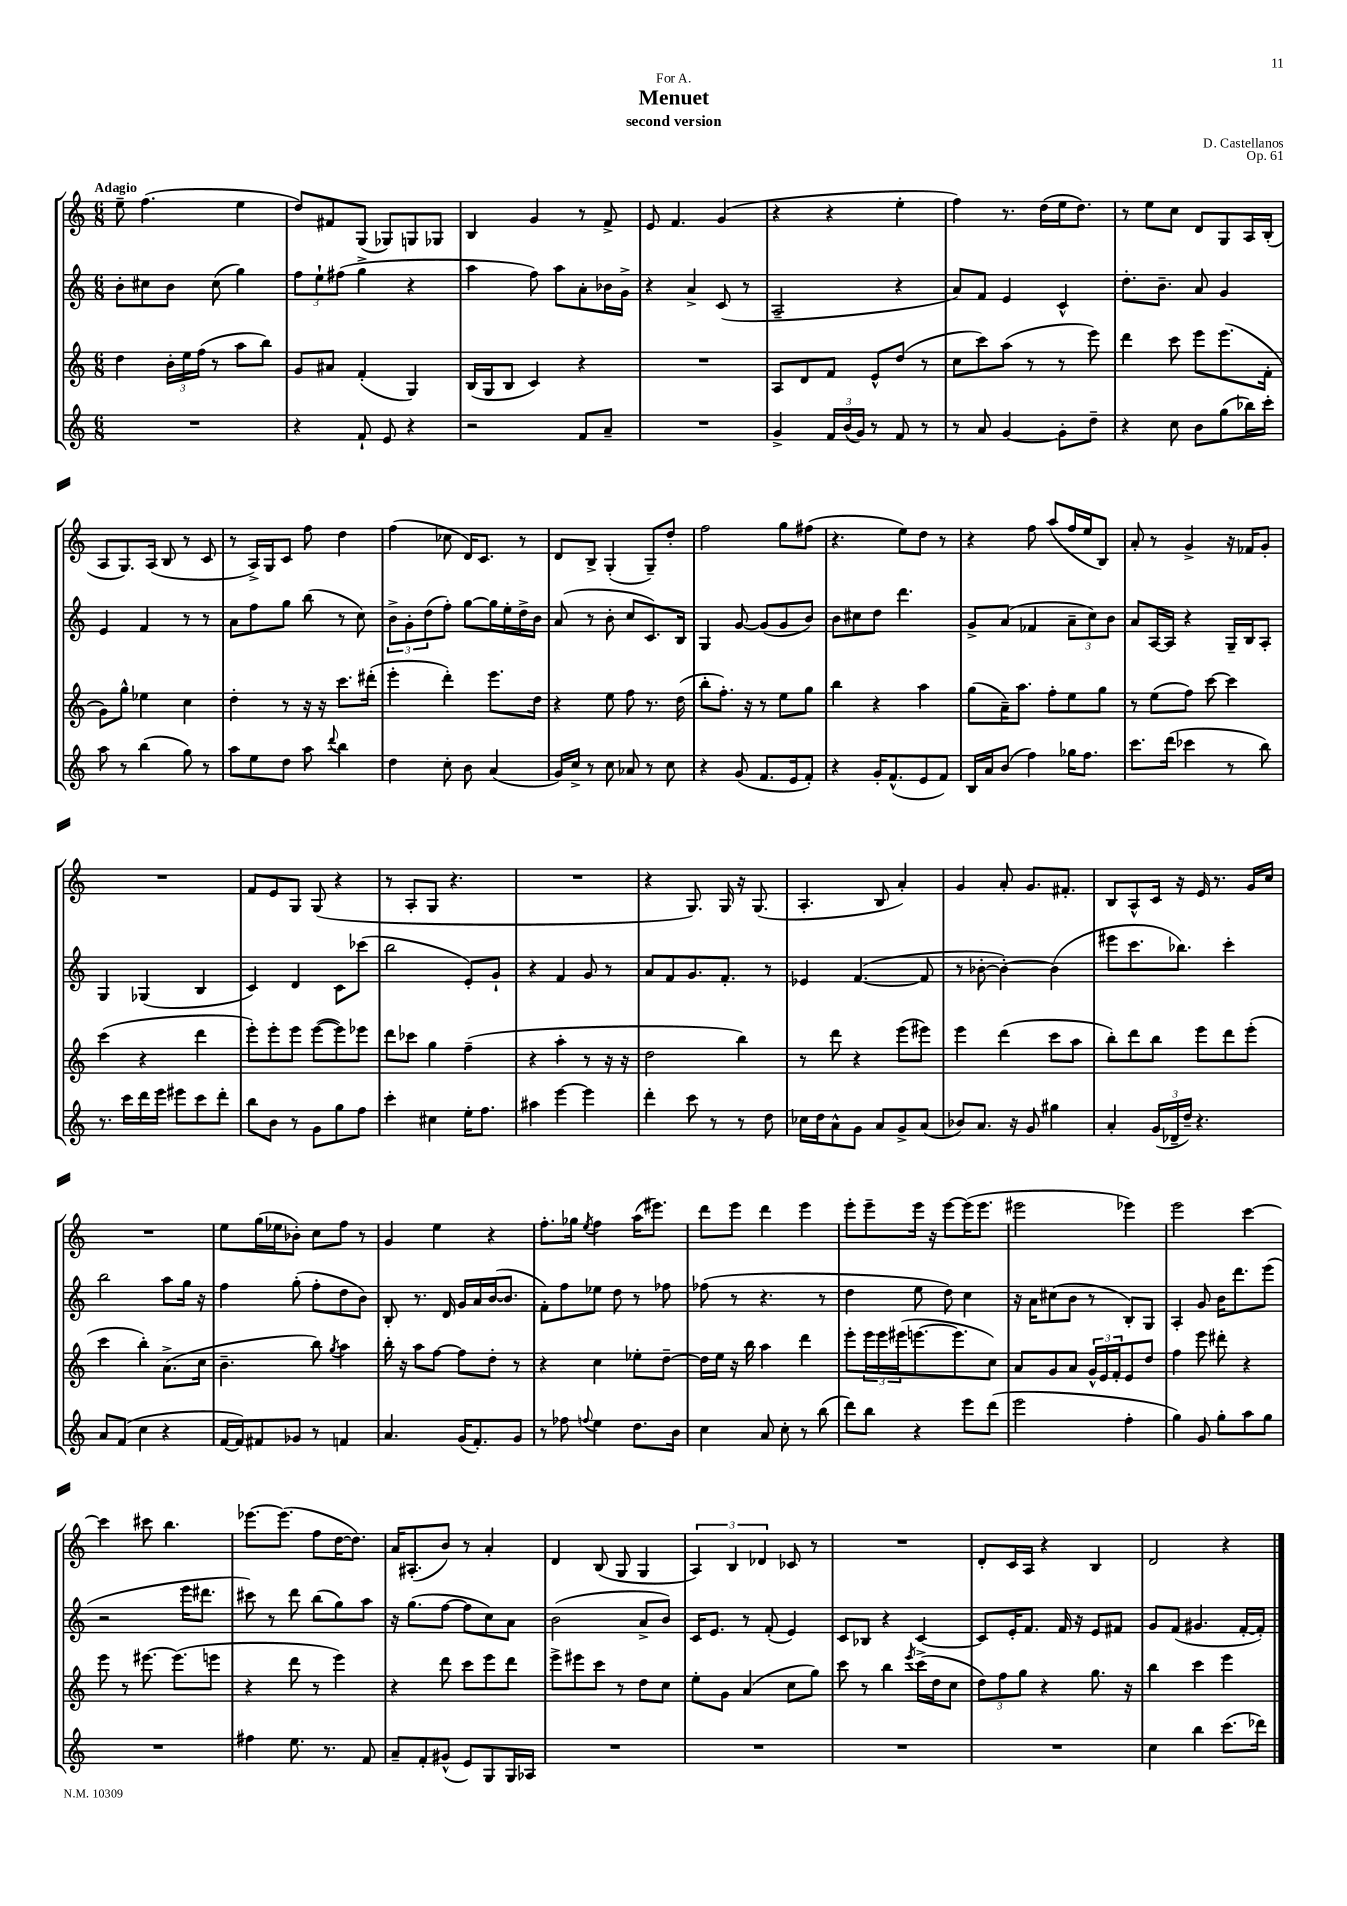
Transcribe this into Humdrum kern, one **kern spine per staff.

**kern	**kern	**kern	**kern
*staff4	*staff3	*staff2	*staff1
*clefG2	*clefG2	*clefG2	*clefG2
*k[]	*k[]	*k[]	*k[]
*M6/8	*M6/8	*M6/8	*M6/8
2.r	4dd	8b'	8ee~
.	.	8cc#	(4.ff
.	24b'	8b	.
.	24ee	.	.
.	(24ff	.	.
.	8r	(8cc#	.
.	8aa	4gg)	4ee
.	8bb)	.	.
=	=	=	=
4r	8g	12ff	8dd)
.	.	12ee`	.
.	8a#	.	8f#
.	.	(12ff#	.
8f`	(4f'	4gg^	(8G
8e	.	.	8G-)
4r	4G)	4r	8G
.	.	.	8G-
=	=	=	=
2r	(16B	4aa	4B
.	16G	.	.
.	8B	.	.
.	4c)	8ff)	4g
.	.	8aa	.
8f	4r	8a'	8r
8a~	.	16b-	8f^
.	.	16g^	.
=	=	=	=
2.r	2.r	4r	8e
.	.	.	4.f
.	.	4a^	.
.	.	(8c	(4g
.	.	8r	.
=	=	=	=
4g^	8A	2A~	4r
.	8d	.	.
24f	8f	.	4r
(24b	.	.	.
24g)	.	.	.
8r	8e^^	.	.
8f	(8dd	4r	4ee'
8r	8r	.	.
=	=	=	=
8r	8cc	8a)	4ff)
8a	8ccc)	8f	.
[4g	(8aa	4e	8.r
.	8r	.	.
.	.	.	(16dd
8g']	8r	4c^^	16ee
.	.	.	8.dd)
8dd~	8eee)	.	.
=	=	=	=
4r	4ddd	8.dd'	8r
.	.	.	8ee
.	.	8.b~	.
8cc	8ccc	.	8cc
8b	8eee	8a	8d
(8gg	(8.eee	4g	8G
16bb-)	.	.	16A
16ccc'	16f'	.	(16B'
=	=	=	=
8aa	8g)	4e	8A
8r	8gg^^	.	8.G)
(4bb	4ee-	4f	.
.	.	.	(16A
.	.	.	8B
8gg)	4cc	8r	8r
8r	.	8r	8c
=	=	=	=
8aa	4dd'	8a	8r
8ee	.	8ff	16A^)
.	.	.	16G
8dd	8r	8gg	8c
8aa	16r	(8bb	8ff
.	16r	.	.
8qqddd	.	.	.
4bb	8.ccc	8r	4dd
.	.	8cc)	.
.	(16ddd#'	.	.
=	=	=	=
4dd	4eee'	12b^	(4ff
.	.	12g'	.
.	.	(12dd	.
8cc'	4ddd')	8ff')	8cc-
8b	.	[8gg	16d)
.	.	.	8.c
(4a	8.eee	16gg]	.
.	.	16ee'	.
.	.	16dd^	8r
.	16dd	16b	.
=	=	=	=
16g)	4r	(8a	8d
16cc^	.	.	.
8r	.	8r	8B^
8cc	8ee	8b'	(4G'
8a-	8ff	8cc	.
8r	8.r	8.c)	8G~)
8cc	.	.	8dd'
.	(16dd	16B	.
=	=	=	=
4r	8bb'	4G	2ff
.	8.ff')	.	.
(8g	.	[8g	.
.	16r	.	.
8.f	8r	(8g]	.
.	8ee	8g	8gg
16e	.	.	.
8f')	8gg	8b)	(8ff#
=	=	=	=
4r	4bb	8b	4.r
.	.	8cc#	.
16g'	4r	8dd	.
(8.f^^	.	.	.
.	.	4.ddd	8ee)
8e	4aa	.	8dd
8f)	.	.	8r
=	=	=	=
16B	(8gg	8g^	4r
16a	.	.	.
(8b	16a~)	(8a	.
.	8.aa	.	.
4ff)	.	4f-	8ff
.	8ff'	.	(8aa
16gg-	8ee	12a~	16ff
8.ff	.	.	16ee
.	.	12cc)	.
.	8gg	.	8B)
.	.	12b	.
=	=	=	=
8.ccc	8r	8a	8a'
.	(8ee	[16A	8r
(16ddd	.	16A]	.
4ccc-	8ff)	4r	4g^
.	[8ccc	.	.
8r	4ccc]	16G~	16r
.	.	16B	16f-
8bb)	.	8A'	8g'
=	=	=	=
8.r	(4ccc	4G	2.r
16ccc	.	.	.
16ddd	4r	(4G-	.
16eee	.	.	.
8eee#	.	.	.
8ccc	4ddd	4B	.
8ddd'	.	.	.
=	=	=	=
8bb	8eee')	4c)	8f
8b	8eee'	.	8e
8r	8eee	4d	8G
8g	([8eee	.	(8G
8gg	8eee])	8c	4r
8ff	8eee-	(8ccc-	.
=	=	=	=
4ccc'	8ddd	2bb	8r
.	8ccc-	.	8A'
4cc#	4gg	.	8G
.	.	.	4.r
16ee'	(4ff~	8e')	.
8.ff	.	.	.
.	.	8g`	.
=	=	=	=
4aa#	4r	4r	2.r
[4eee	4aa'	4f	.
4eee]	8r	8g	.
.	16r	8r	.
.	16r	.	.
=	=	=	=
4ddd'	2dd	8a	4r
.	.	8f	.
8ccc	.	8.g	8.G)
8r	.	.	.
.	.	8.f'	16G
8r	4bb)	.	16r
.	.	.	(8.G
8dd	.	8r	.
=	=	=	=
16cc-	8r	4e-	4.A'
16dd	.	.	.
8a^^	8ddd	.	.
8g	4r	([4.f	.
8a	.	.	8B
8g^	(8eee	.	4a')
(8a	8eee#)	8f]	.
=	=	=	=
8b-)	4eee	8r	4g
8.a	.	[8b-'	.
.	(4ddd	4b-'_)	8a'
16r	.	.	.
8g	.	.	8.g
4gg#	8ccc	(4b-]	.
.	.	.	8.f#'
.	8aa	.	.
=	=	=	=
4a'	8bb')	8eee#	8B
.	8ddd	8.ccc	8A^^
(24g	8bb	.	16c
24d-~	.	.	.
.	.	8.bb-)	16r
24dd~)	.	.	.
4.r	8eee	.	16e
.	.	.	8.r
.	8ddd	4ccc'	.
.	(8eee'	.	16g
.	.	.	16cc
=	=	=	=
8a	4ccc	2bb	2.r
(8f	.	.	.
4cc	4bb')	.	.
4r	(8.a^	8aa	.
.	.	16gg	.
.	16cc	16r	.
=	=	=	=
[16f	4.b~	4ff	8ee
16f])	.	.	.
8f#	.	.	(16gg
.	.	.	16ee-
8g-	.	(8gg'	8b-')
8r	8bb)	8ff'	8cc
.	8qgg	.	.
4f	4aa	8dd	8ff
.	.	8b)	8r
=	=	=	=
4.a	16bb'	8B'	4g
.	16r	.	.
.	8aa	8.r	.
.	[8ff	.	4ee
.	.	16d	.
(16g	8ff]	16g	.
8.f')	.	16a	.
.	8dd'	([16b	4r
.	.	8.b]	.
8g	8r	.	.
=	=	=	=
8r	4r	8f')	8.ff'
8ff-	.	8ff	.
.	.	.	16gg-
8qqff	.	.	8qee
4ee	4cc	8ee-	4ff
.	.	8dd	.
8.dd	8ee-'	8r	(16aa
.	.	.	8.eee#)
.	[8dd~	8ff-	.
16b	.	.	.
=	=	=	=
4cc	16dd]	(8ff-	8ddd
.	16ee	.	.
.	16r	8r	8eee
.	16bb	.	.
8a	4aa	4.r	4ddd
8cc'	.	.	.
8r	4ddd	.	4eee
(8bb	.	8r	.
=	=	=	=
8ddd)	8eee'	4dd	8eee'
8bb	24eee	.	8eee~
.	24eee	.	.
.	(24eee#	.	.
4r	[8.eee	8ee	16eee
.	.	.	16r
.	.	8dd)	[8eee
.	8.eee]	.	.
8eee	.	4cc	(16eee]
.	.	.	8.eee
(8ddd	8cc)	.	.
=	=	=	=
2eee	8a	16r	2eee#
.	.	16a	.
.	8g	(8cc#	.
.	8a	8b	.
.	24g^^	8r	.
.	24e	.	.
.	24f'	.	.
4ff'	8e	8B')	4eee-)
.	8dd	8G	.
=	=	=	=
4gg)	4ff	4A'	2eee
8g	8eee	8g	.
8gg'	8ddd#'	16b	.
.	.	8.ddd	.
8aa	4r	.	[4ccc
8gg	.	(8eee	.
=	=	=	=
2.r	8eee	2r	4ccc]
.	8r	.	.
.	[8.eee#	.	8ccc#
.	.	.	4.bb
.	(8.eee#]	.	.
.	.	16eee	.
.	.	8.ddd#	.
.	8eee	.	.
=	=	=	=
4ff#	4r	8ccc#)	[8.eee-
.	.	8r	.
.	.	.	(8.eee-]
8.ee	8ddd	8ddd	.
.	8r	(8bb	8ff
8.r	.	.	.
.	4eee)	8gg)	[16dd
.	.	.	8.dd])
8f	.	8aa	.
=	=	=	=
8a~	4r	16r	16a
.	.	(8.gg	(8.A#'
8f'	.	.	.
(8g#^^	8ddd	[8ff	8b)
8e)	8ccc	8ff]	8r
8G	8eee	8cc)	4a'
16G	8ddd	8a	.
16A-	.	.	.
=	=	=	=
2.r	8eee^	(2b	4d
.	8eee#	.	.
.	8ccc	.	(8B
.	8r	.	8G
.	8dd	8a^	4G
.	8cc	8b)	.
=	=	=	=
2.r	8ee'	16c	6A)
.	.	8.e	.
.	8g	.	.
.	.	.	6B
.	(4a	8r	.
.	.	.	6d-
.	.	(8f'	.
.	8cc	4e)	8c-
.	8gg)	.	8r
=	=	=	=
2.r	8ccc	8c	2.r
.	8r	8B-	.
.	4bb	4r	.
.	8qeee	.	.
.	(16ccc^	[4c	.
.	16dd	.	.
.	8cc	.	.
=	=	=	=
2.r	12dd)	8c]	8d'
.	12ff	.	.
.	.	16e'	16c
.	12gg	.	.
.	.	8.f	16A
.	4r	.	4r
.	.	16f	.
.	.	16r	.
.	8.gg	8e	4B
.	.	8f#	.
.	16r	.	.
=	=	=	=
4cc	4bb	8g	2d
.	.	(8f	.
4bb	4ccc	4.g#	.
(8.ccc	4eee	.	4r
.	.	[16f'	.
16ddd-)	.	16f'])	.
==	==	==	==
*-	*-	*-	*-
